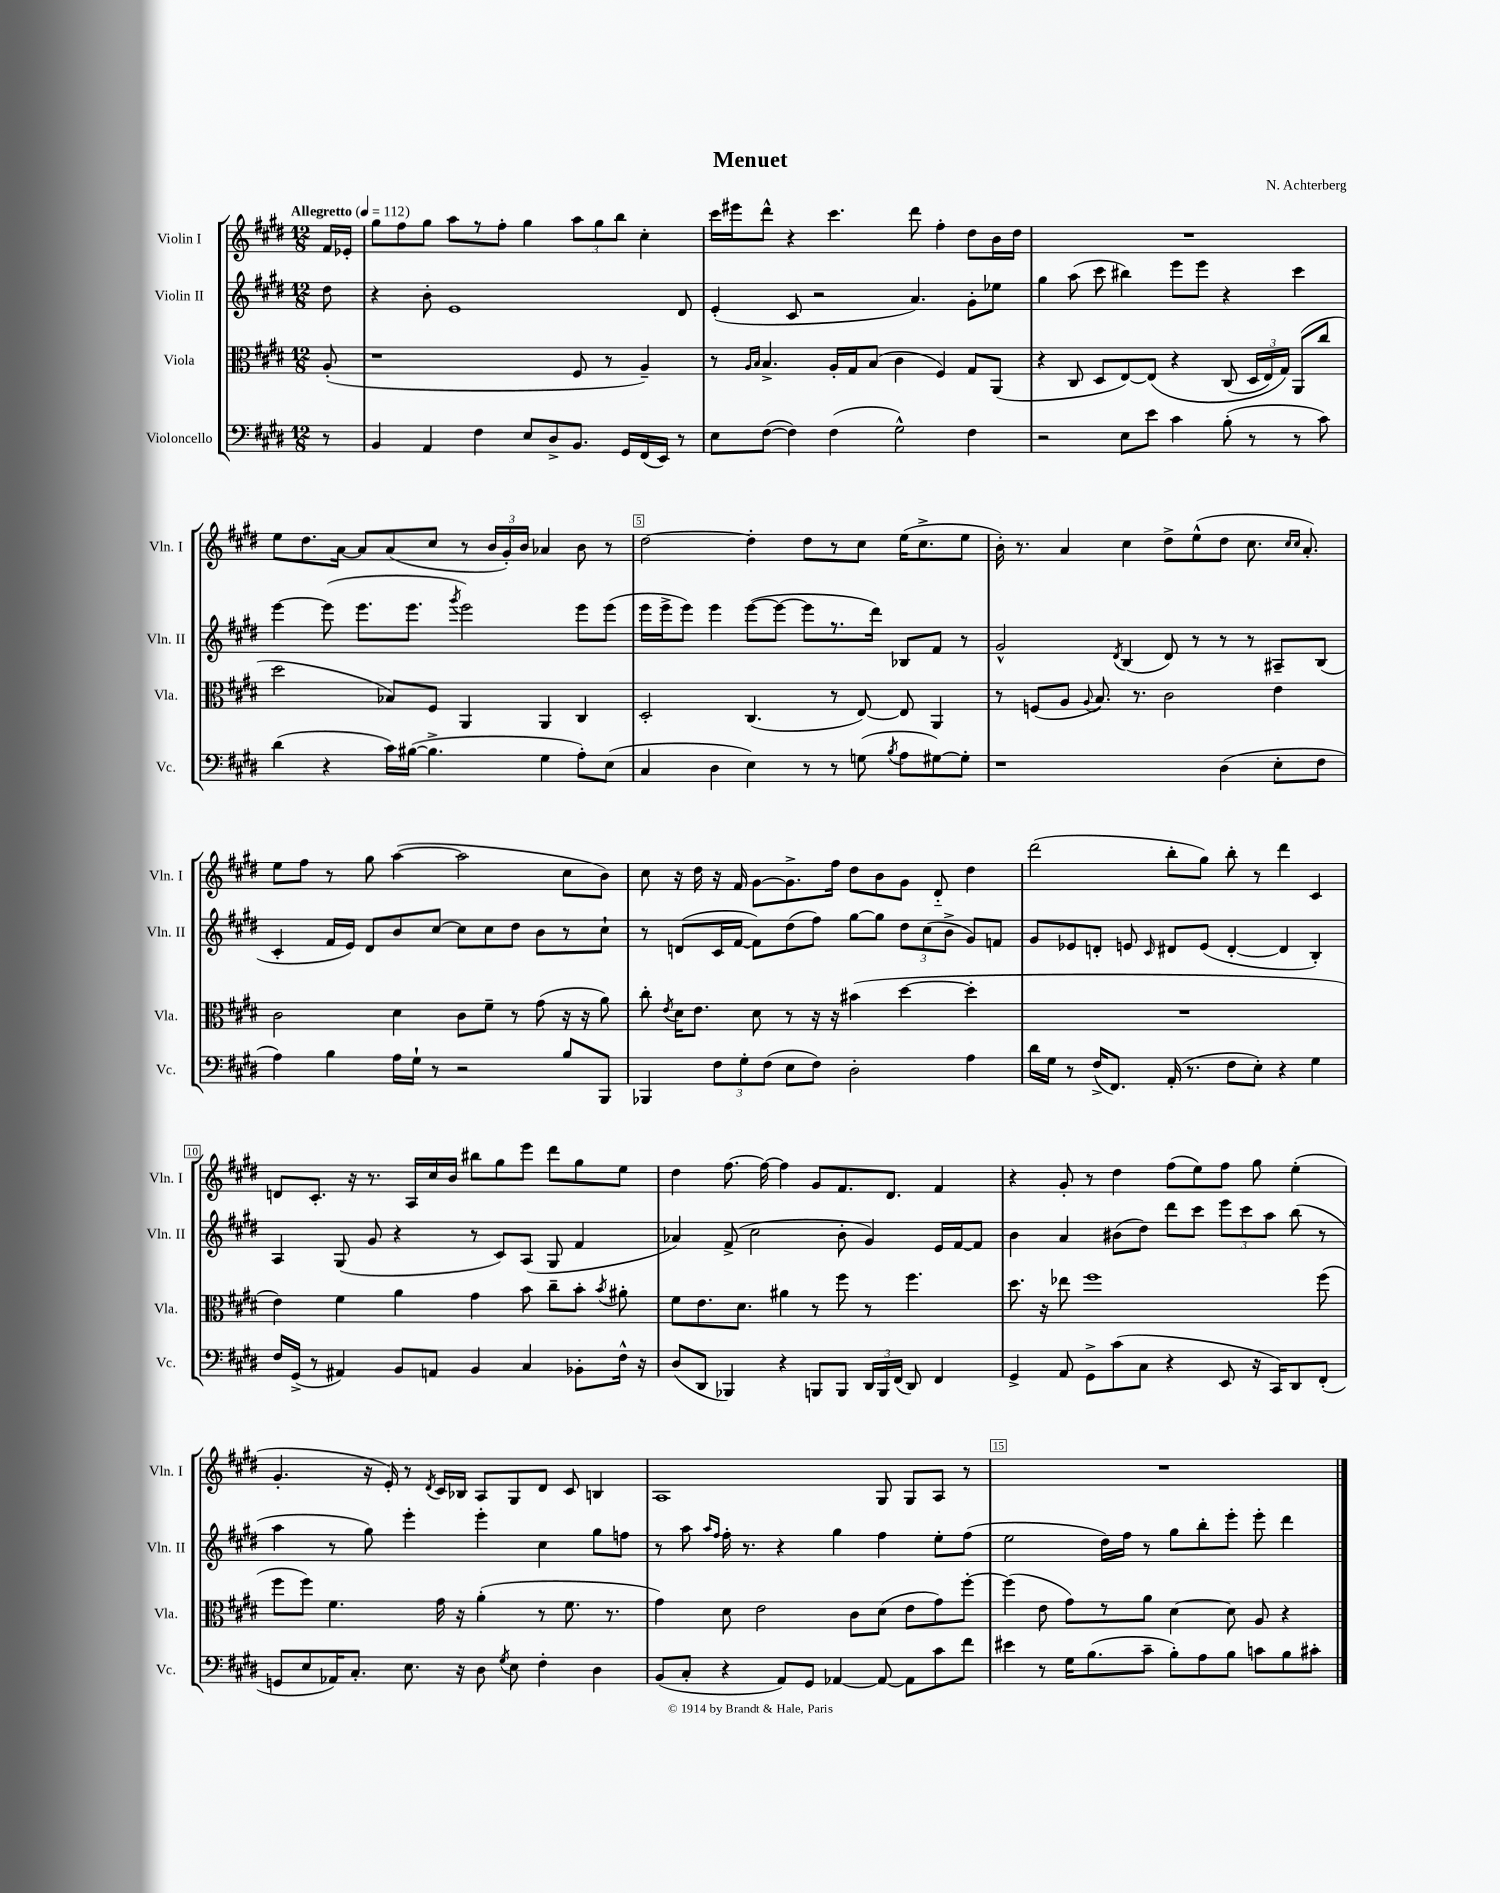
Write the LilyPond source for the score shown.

\header { title = "Menuet" composer = "N. Achterberg" }
<<
\new StaffGroup <<
\new Staff = "s0" \with { instrumentName = "Violin I" shortInstrumentName = "Vln. I" } {
    \clef treble \key e \major \numericTimeSignature \time 12/8 \partial 8 \tempo "Allegretto" 4 = 112
    \autoBeamOff fis'16[ ees'16]-. |
    gis''8[ fis''8 gis''8] a''8[ r8 fis''8]-. gis''4 \tuplet 3/2 { a''8[ gis''8 b''8] } cis''4-. |
    cis'''16[ eis'''16 dis'''8]-^ r4 cis'''4. dis'''8 fis''4-. dis''8[ b'16 dis''16] |
    R1. |
    e''8[ dis''8. a'16]~ a'8[ a'8( cis''8] r8 \tuplet 3/2 { b'16[ gis'16-.) b'16] } aes'4 b'8 r8 |
    dis''2~ dis''4-. dis''8[ r8 cis''8] e''16[( cis''8.-> e''8] |
    b'16-.) r8. a'4 cis''4 dis''8[-> e''8-^( dis''8] cis''8. \grace { cis''16[ cis''16] } a'8.-.) |
    e''8[ fis''8] r8 gis''8 a''4~( a''2 cis''8[ b'8]) |
    cis''8 r16 dis''16 r16 fis'16 gis'8[~ gis'8.-> fis''16] dis''8[ b'8 gis'8] dis'8-_ dis''4 |
    dis'''2( b''8[-. gis''8]) b''8-. r8 dis'''4 cis'4 |
    d'8[ cis'8.]-. r16 r8. a16[ cis''16 b'16] bis''8[ gis''8 e'''8] dis'''8[ gis''8 e''8] |
    dis''4 fis''8.~ fis''16~ fis''4 gis'8[ fis'8. dis'8.] fis'4 |
    r4 gis'8-. r8 dis''4 fis''8[( e''8) fis''8] gis''8 e''4-.( |
    gis'4.-. r16 e'16-.) r8 \acciaccatura { dis'8 } cis'16[ bes16] a8[ gis8 dis'8] cis'8 b4 |
    a1 gis8 gis8[ a8] r8 |
    R1. \bar "|." |
}
\new Staff = "s1" \with { instrumentName = "Violin II" shortInstrumentName = "Vln. II" } {
    \clef treble \key e \major \numericTimeSignature \time 12/8 \partial 8
    \autoBeamOff dis''8 |
    r4 b'8-. e'1 dis'8 |
    e'4-.( cis'8 r2 a'4.) gis'8[-. ees''8] |
    gis''4 a''8( cis'''8 bis''4) e'''8[ e'''8] r4 cis'''4 |
    e'''4~ e'''8( e'''8.[ e'''8.] \acciaccatura { gis'''8 } e'''2) e'''8[ e'''8]( |
    e'''16[ e'''16-> e'''8]) e'''4 e'''8[~( e'''8]~ e'''8[ r8. dis'''16]) bes8[ fis'8] r8 |
    gis'2-^ \acciaccatura { dis'8 } b4( dis'8) r8 r8 r8 ais8[-- b8]( |
    cis'4-. fis'16[ e'16]) dis'8[ b'8 cis''8]~ cis''8[ cis''8 dis''8] b'8[ r8 cis''8]-! |
    r8 d'8[( cis'16 fis'16]~ fis'8[) dis''8( fis''8]) gis''8[~ gis''8] \tuplet 3/2 { dis''8[ cis''8( b'8]-> } gis'8[) f'8] |
    gis'8[ ees'8 d'8]-. e'8 \grace { cis'16 } dis'8[ e'8]( dis'4~-. dis'4 b4-.) |
    a4 gis8( gis'8 r4 r8 cis'8[) a8]( gis8 fis'4 |
    aes'4) fis'8->( cis''2 b'8-. gis'4) e'16[ fis'16~ fis'8] |
    b'4 a'4 bis'8[( dis''8]) dis'''8[ cis'''8] \tuplet 3/2 { e'''8[ cis'''8 a''8] } b''8( r8 |
    a''4 r8 gis''8) e'''4-. e'''4-. cis''4 gis''8[ f''8] |
    r8 a''8 \grace { a''16[ fis''16] } fis''16-. r8. r4 gis''4 fis''4 e''8[-. fis''8]( |
    e''2 dis''16[) fis''16] r8 gis''8[ b''8-. e'''8]-. e'''8-. dis'''4 \bar "|." |
}
\new Staff = "s2" \with { instrumentName = "Viola" shortInstrumentName = "Vla." } {
    \clef alto \key e \major \numericTimeSignature \time 12/8 \partial 8
    \autoBeamOff a8-.( |
    r1 fis8 r8 a4--) |
    r8 \grace { a16[ b16] } b4.-> a16[-. gis16 b8]( cis'4 fis4) gis8[ a,8]( |
    r4 cis8 dis8[ e8~) e8]\( r4 cis8( \tuplet 3/2 { dis16[ e16) gis16]\) } a,8[( cis''8] |
    dis''2 bes8[) fis8] a,4 a,4 cis4 |
    dis2-. cis4.( r8 e8~) e8 a,4 |
    r8 f8[( a8] \appoggiatura { a8 } b8.) r8. cis'2 e'4 |
    cis'2 dis'4 cis'8[ fis'8]-- r8 gis'8( r16 r16 a'8) |
    cis''8-. \acciaccatura { e'8 } dis'16[ e'8.] dis'8 r8 r16 r16 bis'4( dis''4~ dis''4-. |
    R1. |
    e'4) fis'4 a'4 gis'4 b'8 cis''8[-- b'8]-. \acciaccatura { b'8 } ais'8-. |
    fis'8[ e'8. dis'8.] ais'4 r8 fis''8 r8 fis''4. |
    dis''8. r16 ees''8 fis''1 fis''8( |
    fis''8[ fis''8]) fis'4. gis'16 r16 a'4-.( r8 fis'8. r8. |
    gis'4) dis'8 e'2 cis'8[ dis'8]( e'8[ gis'8) fis''8]~-. |
    fis''4( e'8 gis'8[) r8 a'8] dis'4~ dis'8 a8 r4 \bar "|." |
}
\new Staff = "s3" \with { instrumentName = "Violoncello" shortInstrumentName = "Vc." } {
    \clef bass \key e \major \numericTimeSignature \time 12/8 \partial 8
    \autoBeamOff r8 |
    b,4 a,4 fis4 e8[ dis8-> b,8.] gis,16[ fis,16( e,16]) r8 |
    e8[ fis8]~( fis4) fis4( gis2-^) fis4 |
    r2 e8[ e'8] cis'4 b8-.( r8 r8 cis'8) |
    dis'4( r4 cis'16[) bis16]~( bis4.-> gis4 a8[-.) e8]( |
    cis4 dis4 e4) r8 r8 g8( \acciaccatura { b8 } a8[ gis8~) gis8]-. |
    r1 dis4( e8[-. fis8] |
    a4) b4 a16[ gis16]-! r8 r2 b8[ b,,8] |
    bes,,4 \tuplet 3/2 { fis8[ gis8-. fis8]( } e8[ fis8]) dis2-. a4 |
    dis'16[ gis16] r8 fis16[->( fis,8.]) a,16-.( r8. fis8[ e8]-.) r4 gis4 |
    fis16[ gis,16]->( r8 ais,4) b,8[ a,8] b,4 cis4 bes,8[-. fis16]-^ r16 |
    dis8[( dis,8] bes,,4) r4 b,,8[ b,,8] \tuplet 3/2 { dis,16[ b,,16 fis,16]( } dis,8) fis,4 |
    gis,4-> a,8 gis,8[-> cis'8( cis8] r4 e,8 r16 cis,16[) dis,8 fis,8]-.( |
    g,8[ e8 aes,16) cis8.]-. e8. r16 dis8 \acciaccatura { gis8 } e8 fis4-. dis4 |
    b,8[( cis8]-. r4 a,8[) gis,8] aes,4~ aes,8~ aes,8[ cis'8 fis'8] |
    eis'4 r8 gis16[ b8.( cis'8]-- b8[-.) a8 b8] c'8[ b8 cis'8]-. \bar "|." |
}
>>
>>
\layout { \context { \Score \override BarNumber.break-visibility = ##(#f #t #t) barNumberVisibility = #(every-nth-bar-number-visible 5) \override BarNumber.stencil = #(make-stencil-boxer 0.1 0.3 ly:text-interface::print) } }
